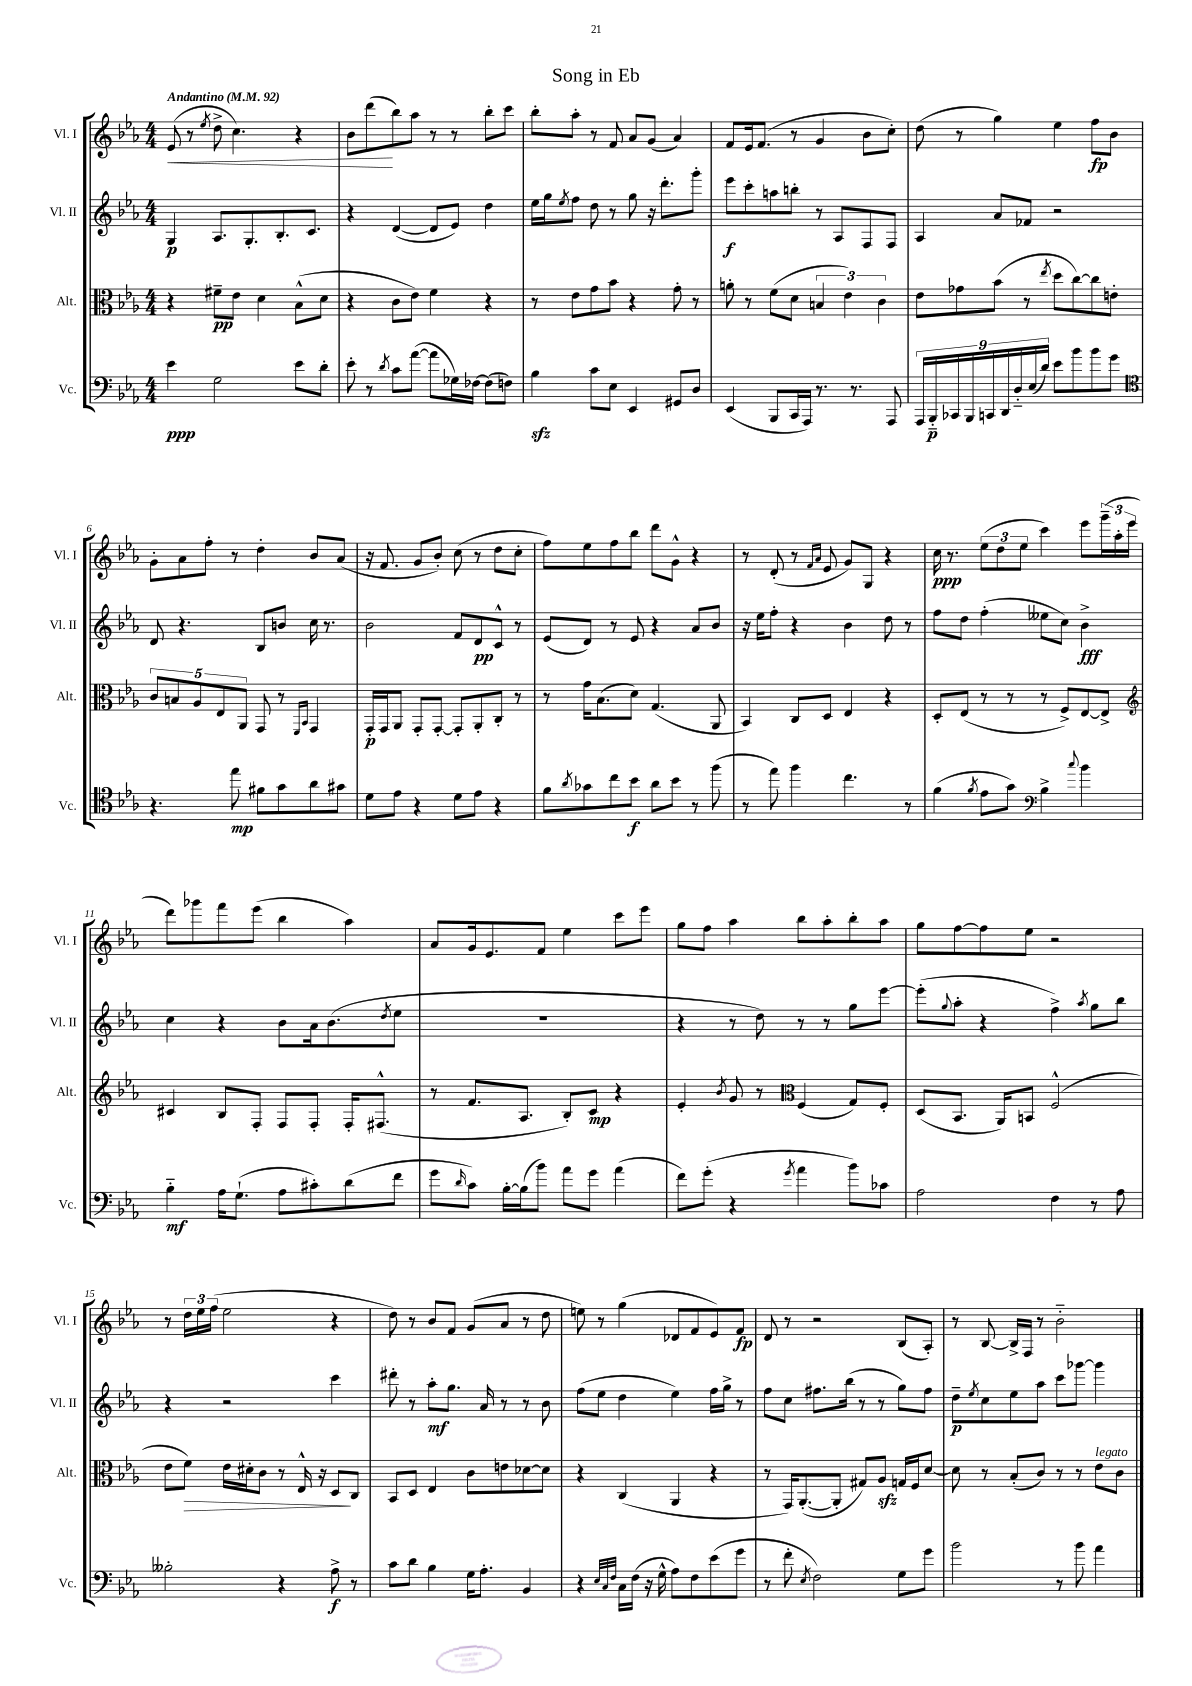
\header { title = "Song in Eb" }
<<
\new StaffGroup <<
\new Staff = "s0" \with { instrumentName = "Vl. I" shortInstrumentName = "Vl. I" } {
    \clef treble \key ees \major \numericTimeSignature \time 4/4 \tempo "Andantino" 4 = 92
    ees'8\<( r8 \acciaccatura { ees''8 } d''8-> c''4.) r4 |
    bes'8 d'''8\!( bes''8) aes''8 r8 r8 bes''8-. c'''8 |
    bes''8-. aes''8-. r8 f'8 aes'8 g'8( aes'4) |
    f'8 ees'16 f'8.( r8 g'4 bes'8 c''8-.) |
    d''8( r8 g''4) ees''4 f''8\fp bes'8 |
    g'8-. aes'8 f''8-. r8 d''4-. bes'8 aes'8( |
    r16 f'8. g'8 bes'8-.) c''8( r8 d''8 c''8-. |
    f''8) ees''8 f''8 bes''8 d'''8 g'8-^ r4 |
    r8 d'8-.( r8 \grace { f'16 aes'16 } ees'8 g'8) g8 r4 |
    c''16\ppp r8. \tuplet 3/2 { ees''8( d''8 ees''8 } c'''4) ees'''8 \tuplet 3/2 { g'''16--( aes''16-. ees'''16 } |
    d'''8) ges'''8 f'''8 ees'''8( bes''4 aes''4) |
    aes'8 g'16 ees'8. f'8 ees''4 c'''8 ees'''8 |
    g''8 f''8 aes''4 bes''8 aes''8-. bes''8-. aes''8 |
    g''8 f''8~ f''8 ees''8 r2 |
    r8 \tuplet 3/2 { d''16 ees''16 f''16( } ees''2 r4 |
    d''8) r8 bes'8 f'8 g'8( aes'8 r8 d''8 |
    e''8) r8 g''4( des'8 f'8 ees'8) f'8\fp |
    d'8 r8 r2 bes8( aes8-.) |
    r8 bes8~ bes16-> f16 r8 bes'2-_ \bar "|." |
}
\new Staff = "s1" \with { instrumentName = "Vl. II" shortInstrumentName = "Vl. II" } {
    \clef treble \key ees \major \numericTimeSignature \time 4/4
    g4\p aes8. g8.-. bes8.-. c'8. |
    r4 d'4~( d'8 ees'8) d''4 |
    ees''16 g''16 \acciaccatura { ees''8 } f''8 d''8 r8 g''8 r16 d'''8.-. g'''8-. |
    ees'''8\f c'''8-. a''8 b''8-. r8 aes8 f8 f8 |
    aes4 aes'8 fes'8 r2 |
    d'8 r4. bes8 b'8 c''16 r8. |
    bes'2 f'8 d'8\pp c'8-^ r8 |
    ees'8( d'8) r8 ees'8 r4 aes'8 bes'8 |
    r16 ees''16 f''8-. r4 bes'4 d''8 r8 |
    f''8 d''8 f''4-.( eeses''8 c''8) bes'4->\fff |
    c''4 r4 bes'8 aes'16 bes'8.( \acciaccatura { d''8 } ees''8 |
    R1 |
    r4 r8 d''8) r8 r8 g''8 ees'''8~ |
    ees'''8-.( \appoggiatura { g''8 } aes''8-. r4 f''4->) \acciaccatura { aes''8 } g''8 bes''8 |
    r4 r2 c'''4 |
    dis'''8-. r8 aes''8-.\mf g''8. aes'16 r8 r8 bes'8 |
    f''8( ees''8 d''4 ees''4) f''16 g''16-> r8 |
    f''8 c''8 fis''8. bes''16( r8 r8 g''8) fis''8 |
    d''8--\p \acciaccatura { ees''8 } c''8 ees''8 aes''8 c'''8 ges'''8~ ges'''4 \bar "|." |
}
\new Staff = "s2" \with { instrumentName = "Alt." shortInstrumentName = "Alt." } {
    \clef alto \key ees \major \numericTimeSignature \time 4/4
    r4 fis'8--\pp ees'8 d'4 bes8-^( d'8 |
    r4 c'8 ees'8) f'4 r4 |
    r8 ees'8 g'8 bes'8 r4 g'8-. r8 |
    a'8-. r8 f'8( d'8 \tuplet 3/2 { b4 ees'4) c'4 } |
    ees'8 ges'8 bes'8( r8 \acciaccatura { ees''8 } d''8 c''8~) c''8 e'8-. |
    \tuplet 5/4 { c'8 b8 aes8 ees8 aes,8 } g,8 r8 \grace { f,16 bes,16 } g,4 |
    g,16-.\p g,16 aes,8 g,8-. g,8~-. g,8-. aes,8-. c8-. r8 |
    r8 g'16 bes8.( d'8) g4.( aes,8 |
    bes,4) c8 d8 ees4 r4 |
    d8-. ees8( r8 r8 r8 f8->) ees8~ ees8-> |
    \clef treble cis'4 bes8 f8-. f8 f8-. f16-. fis8.-^( |
    r8 f'8. aes8. bes8-.) c'8\mp r4 |
    ees'4-. \acciaccatura { bes'8 } g'8 r8 \clef alto f4( g8) f8-. |
    d8( bes,8. aes,16) b,8 f2-^( |
    ees'8 f'8\>) ees'16 dis'16-. c'8 r8 ees16-^ r16 d8\! c8 |
    bes,8 d8 ees4 c'8 e'8 des'8~ des'8 |
    r4 c4( aes,4 r4 |
    r8 g,16) aes,8.~-.( aes,8-. gis8) aes8\sfz g16 f16 d'8~ |
    d'8 r8 bes8-.( c'8) r8 r8 ees'8^\markup { \italic "legato" } c'8 \bar "|." |
}
\new Staff = "s3" \with { instrumentName = "Vc." shortInstrumentName = "Vc." } {
    \clef bass \key ees \major \numericTimeSignature \time 4/4
    ees'4\ppp g2 ees'8 d'8-. |
    ees'8-. r8 \acciaccatura { d'8 } c'8 aes'8~( aes'8 ges16) fes16~ fes8( f8) |
    bes4\sfz c'8 ees8 ees,4 gis,8 d8 |
    ees,4( bes,,8 c,16 aes,,16) r8. r8. aes,,8 |
    \tuplet 9/8 { aes,,16 bes,,16-_\p ces,16 bes,,16 c,16 d,16 d16-_ ees16( d'16) } ees'8 bes'8 bes'8 g'8 |
    \clef tenor r4. ees''8\mp fis'8 g'8 aes'8 gis'8 |
    d'8 ees'8 r4 d'8 ees'8 r4 |
    f'8 \acciaccatura { aes'8 } ges'8 c''8 bes'8\f aes'8 bes'8 r8 f''8( |
    r8 ees''8) f''4 c''4. r8 |
    f'4( \acciaccatura { f'8 } ees'8 g'8) \clef bass bes4-> \appoggiatura { c''8 } bes'4 |
    bes4-_\mf aes16 g8.-!( aes8 cis'8-.) d'8( f'8 |
    g'8 \grace { d'16 } c'8) bes16~-. bes16( bes'8) aes'8 g'8 aes'4( |
    f'8) g'8-.( r4 \acciaccatura { g'8 } aes'4 bes'8) ces'8 |
    aes2 f4 r8 aes8 |
    beses2-. r4 aes8->\f r8 |
    c'8 d'8 bes4 g16 aes8.-. bes,4 |
    r4 \grace { ees32 c32 f32 } c16 f16( r16 g16-^ aes8) f8 ees'8( g'8 |
    r8 f'8-. \acciaccatura { ees8 } f2) g8 g'8 |
    bes'2 r8 bes'8 aes'4 \bar "|." |
}
>>
>>
